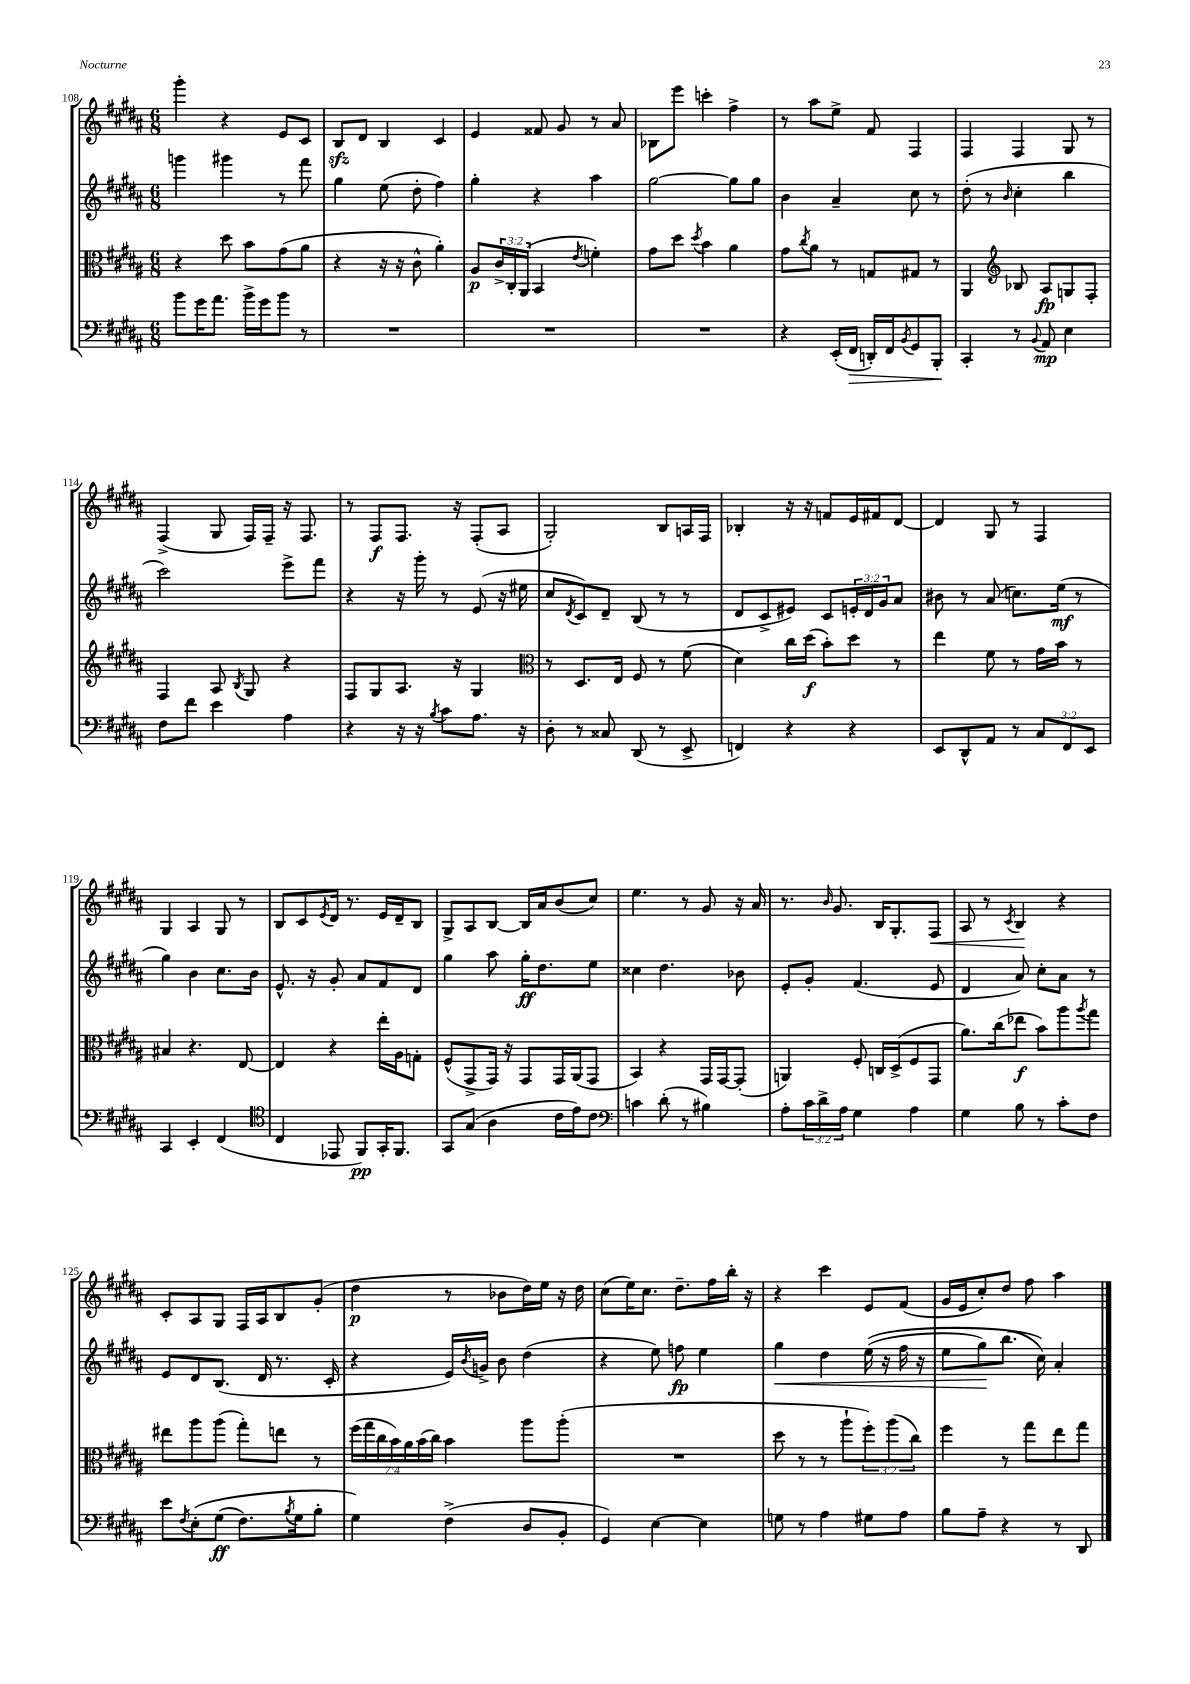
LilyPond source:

<<
\new StaffGroup <<
\new Staff = "s0" {
    \clef treble \key b \major \numericTimeSignature \time 6/8
    gis'''4-. r4 e'8 cis'8 |
    b8\sfz dis'8 b4 cis'4 |
    e'4 fisis'8 gis'8 r8 ais'8 |
    bes8 e'''8 c'''4-. fis''4-> |
    r8 ais''8 e''8-> fis'8 fis4 |
    fis4 fis4 gis8 r8 |
    fis4->( gis8 fis16) fis16-- r16 fis8. |
    r8 fis8\f fis8. r16 fis8-.( ais8 |
    gis2-.) b8 a16 fis16 |
    bes4-. r16 r16 f'8 e'16 fis'16 dis'8~ |
    dis'4 gis8 r8 fis4 |
    gis4 ais4 gis8 r8 |
    b8 cis'8 \acciaccatura { e'8 } dis'16 r8. e'16 dis'16-- b8 |
    gis8-> ais8 b8~ b16 ais'16 b'8( cis''8) |
    e''4. r8 gis'8 r16 ais'16 |
    r8. \grace { b'16 } gis'8. b16 gis8.-. fis8\< |
    ais8 r8 \acciaccatura { cis'8 } b4\! r4 |
    cis'8-. ais8 gis8 fis16 ais16 b8 gis'8-.( |
    dis''4\p r8 bes'8 dis''16) e''16 r16 dis''16 |
    cis''8( e''16) cis''8. dis''8.-- fis''16 b''16-. r16 |
    r4 cis'''4 e'8 fis'8( |
    gis'16 e'16 cis''8-.) dis''8 fis''8 ais''4 \bar "|." |
}
\new Staff = "s1" {
    \clef treble \key b \major \numericTimeSignature \time 6/8 \override Staff.TupletNumber.text = #tuplet-number::calc-fraction-text
    g'''4 gis'''4 r8 fis'''8 |
    gis''4 e''8( dis''8-. fis''4) |
    gis''4-. r4 ais''4 |
    gis''2~ gis''8 gis''8 |
    b'4 ais'4-- cis''8 r8 |
    dis''8-.( r8 \grace { b'16 } cis''4-. b''4 |
    cis'''2) e'''8-> fis'''8 |
    r4 r16 gis'''16-. r8 e'8( r16 eis''16 |
    cis''8 \acciaccatura { dis'8 } cis'8) dis'8-- b8( r8 r8 |
    dis'8 cis'8-> eis'8) cis'8 \tuplet 3/2 { e'16-. dis'16 gis'16 } ais'8 |
    bis'8 r8 ais'8( c''8.) e''16\mf( r8 |
    gis''4) b'4 cis''8. b'16 |
    e'8.-^ r16 gis'8-. ais'8 fis'8 dis'8 |
    gis''4 ais''8 gis''16-.\ff dis''8. e''8 |
    cisis''4 dis''4. bes'8 |
    e'8-. gis'8-. fis'4.( e'8 |
    dis'4 ais'8) cis''8-. ais'8 r8 |
    e'8 dis'8 b8.( dis'16 r8. cis'16-. |
    r4 e'16) \acciaccatura { b'8 } g'16-> b'8 dis''4( |
    r4 e''8) f''8\fp e''4 |
    gis''4\< dis''4 e''16(\( r16 fis''16 r16 |
    e''8 gis''8\!) b''8.( cis''16)\) ais'4-. \bar "|." |
}
\new Staff = "s2" {
    \clef alto \key b \major \numericTimeSignature \time 6/8 \override Staff.TupletNumber.text = #tuplet-number::calc-fraction-text
    r4 dis''8 b'8 gis'8( ais'8 |
    r4 r16 r16 cis'8-^ ais'4-.) |
    ais8\p \tuplet 3/2 { cis'16-> cis16-. ais,16( } b,4 \acciaccatura { e'8 } f'4-.) |
    gis'8 dis''8 \acciaccatura { dis''8 } b'4 ais'4 |
    gis'8 \acciaccatura { cis''8 } ais'8 r8 g8 gis8 r8 |
    ais,4 \clef treble bes8 ais8\fp g8 fis8-. |
    fis4 ais8 \acciaccatura { b8 } gis8 r4 |
    fis8 gis8 ais8. r16 gis4 |
    \clef alto r8 dis8. e16 fis8 r8 fis'8( |
    dis'4) cis''16 dis''16\f( b'8-.) dis''8 r8 |
    e''4 fis'8 r8 gis'16 b'16 r8 |
    bis4 r4. e8~ |
    e4 r4 e''16-. ais16 g8-. |
    fis8-^( gis,8-> gis,16) r16 gis,8 gis,16 ais,16( gis,8 |
    b,4) r4 gis,16 gis,16~ gis,8-.( |
    a,4) fis8-. c16 dis16->( fis8 gis,8 |
    ais'8.) cis''16( ees''8\f b'8) ais''8 \acciaccatura { ais''8 } gis''8 |
    eis''8 ais''8 ais''8( gis''8-.) e''8 r8 |
    \tuplet 7/4 { fis''16( gis''16 cis''16 b'16) ais'16 b'16( cis''16) } b'4 ais''8 ais''8-.( |
    R2. |
    dis''8 r8 r8 ais''8-! \tuplet 3/2 { fis''8-.) ais''8( cis''8) } |
    fis''4 r8 gis''8 e''8 gis''8 \bar "|." |
}
\new Staff = "s3" {
    \clef bass \key b \major \numericTimeSignature \time 6/8 \override Staff.TupletNumber.text = #tuplet-number::calc-fraction-text
    b'8 gis'16 ais'8. b'16-> gis'16 b'8 r8 |
    R2. |
    R2. |
    R2. |
    r4 e,16-.( fis,16\> d,16-.) fis,16 \acciaccatura { b,8 } gis,8 b,,8-.\! |
    cis,4-. r8 \appoggiatura { b,8 } ais,8\mp e4 |
    fis8 fis'8 e'4 ais4 |
    r4 r16 r16 \acciaccatura { b8 } cis'8 ais8. r16 |
    dis8-. r8 cisis8 dis,8( r8 e,8-> |
    f,4) r4 r4 |
    e,8 dis,8-^ ais,8 r8 \tuplet 3/2 { cis8 fis,8 e,8 } |
    cis,4 e,4-. fis,4( |
    \clef tenor cis4 ees,8 fis,8\pp) gis,16-. fis,8. |
    gis,8 gis8( ais4 cis'16 e'16) cis'8 |
    \clef bass c'4 dis'8-.( r8 bis4) |
    ais8-. \tuplet 3/2 { cis'16 dis'16-> ais16 } gis4 ais4 |
    gis4 b8 r8 cis'8-. fis8 |
    e'8 \acciaccatura { fis8 } e8-.\( gis8\ff( fis8.) \acciaccatura { b8 } gis16 b8-. |
    gis4\) fis4->( dis8 b,8-. |
    gis,4) e4~ e4 |
    g8 r8 ais4 gis8 ais8 |
    b8 ais8-- r4 r8 dis,8 \bar "|." |
}
>>
>>
\layout { \context { \Score currentBarNumber = #108 } }
